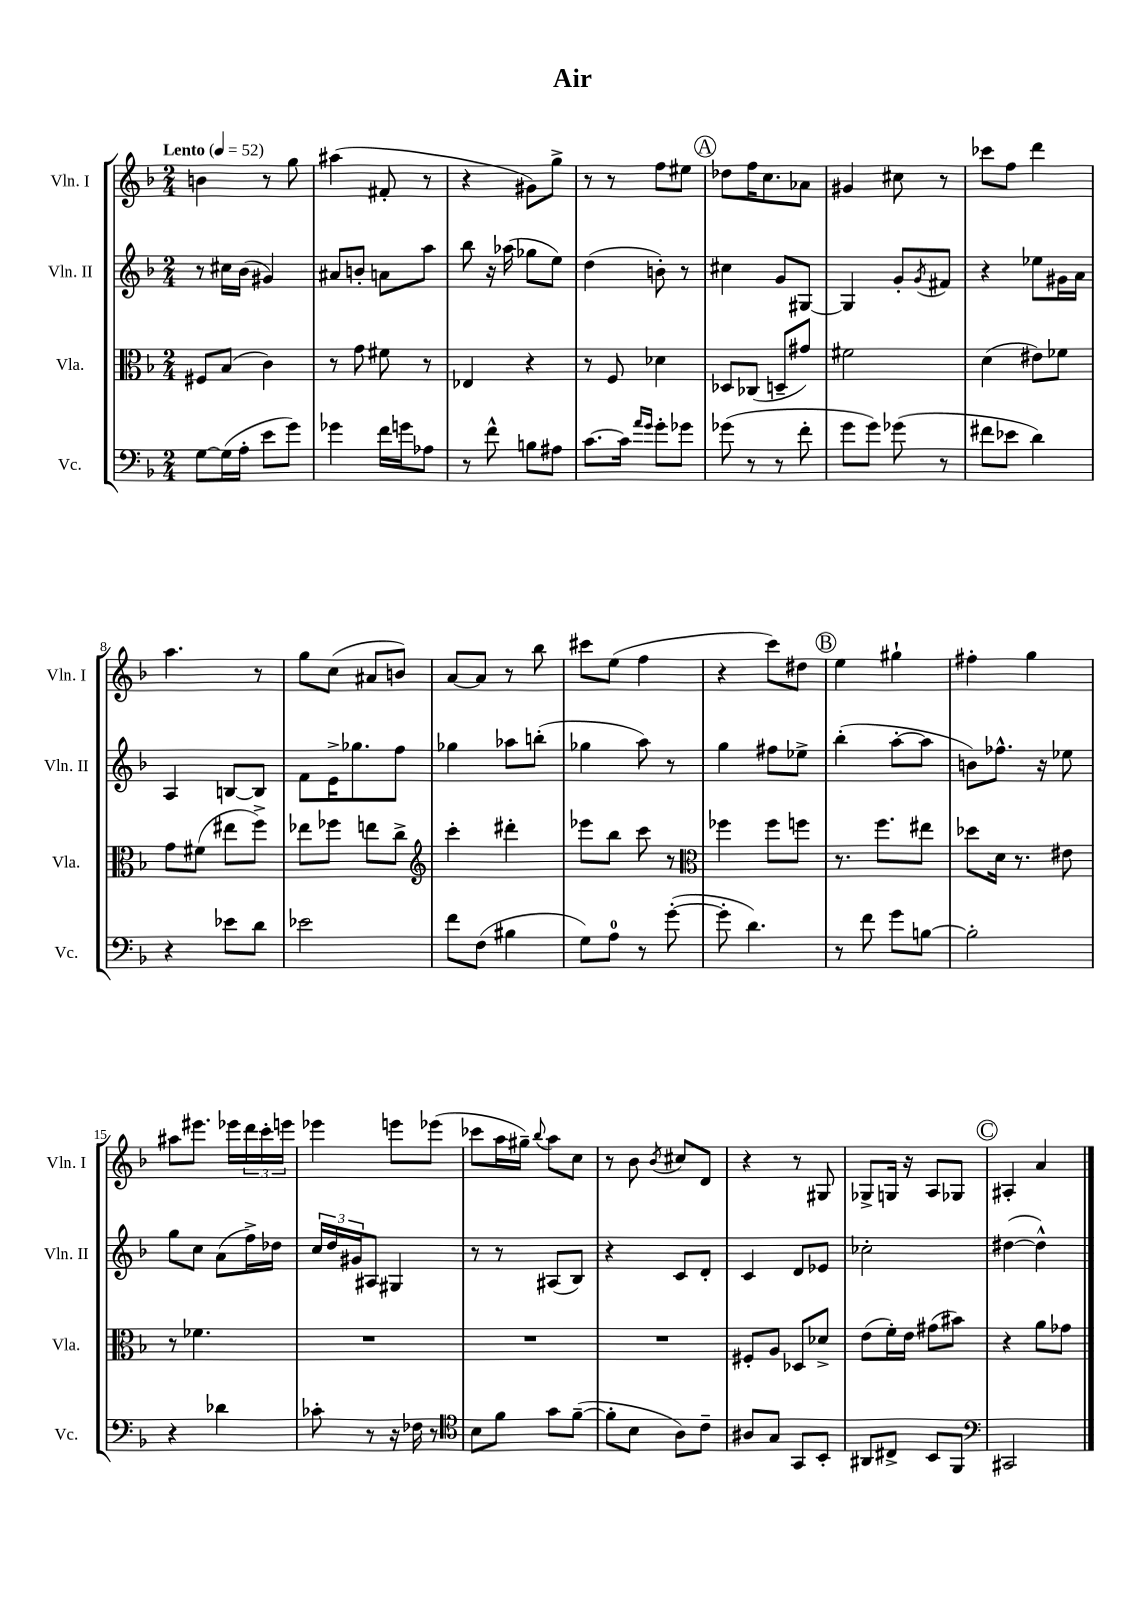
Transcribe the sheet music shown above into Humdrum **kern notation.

**kern	**kern	**kern	**kern
*staff4	*staff3	*staff2	*staff1
*clefF4	*clefC3	*clefG2	*clefG2
*k[b-]	*k[b-]	*k[b-]	*k[b-]
*M2/4	*M2/4	*M2/4	*M2/4
*MM52	*MM52	*MM52	*MM52
[8G	8F#	8r	4b
(16G]	(8B-	16cc#	.
16A'	.	(16b-	.
8e	4c)	4g#)	8r
8g)	.	.	8gg
=	=	=	=
4g-	8r	8a#	(4aa#
.	8g	8b'	.
16f	8f#	8a	8f#'
16g	.	.	.
8A-	8r	8aa	8r
=	=	=	=
8r	4E-	8bb-	4r
8f^^	.	16r	.
.	.	(16aa-	.
8B	4r	8gg-	8g#)
8A#	.	8ee)	8gg^
=	=	=	=
[8.c	8r	(4dd	8r
.	8F	.	8r
16c]	.	.	.
16qqa	.	.	.
16qqg	.	.	.
8g'	4d-	8b')	8ff
8g-	.	8r	8ee#
=	=	=	=
(8g-	8D-	4cc#	8dd-
8r	(8C-	.	16ff
.	.	.	8.cc
8r	8D~	8g	.
8f'	8g#)	[8G#	8a-
=	=	=	=
8g	2f#	4G#]	4g#
8g)	.	.	.
(8g-	.	8g'	8cc#
.	.	8qg	.
8r	.	8f#	8r
=	=	=	=
8f#	(4d	4r	8ccc-
8e-	.	.	8ff
4d)	8e#)	8ee-	4ddd
.	8f-	16g#	.
.	.	16a	.
=	=	=	=
4r	8g	4A	4.aa
.	(8f#	.	.
8e-	8ee#	[8B	.
8d	8ff^)	8B]	8r
=	=	=	=
2e-	8ee-	8f	8gg
.	8ff-	16e^	(8cc
.	.	8.gg-	.
.	8ee	.	8a#
.	8cc^	8ff	8b)
=	=	=	=
*	*clefG2	*	*
8f	4ccc'	4gg-	[8a
(8F	.	.	8a]
4B#	4ddd#'	8aa-	8r
.	.	(8bb'	8bb-
=	=	=	=
8G)	8eee-	4gg-	8ccc#
8A	8bb-	.	(8ee
8r	8ccc	8aa)	4ff
([8g'	8r	8r	.
=	=	=	=
*	*clefC3	*	*
8g']	4ff-	4gg	4r
4.d)	.	.	.
.	8ff-	8ff#	8ccc)
.	8ff	8ee-^	8dd#
=	=	=	=
8r	8.r	(4bb-'	4ee
8f	.	.	.
.	8.ff	.	.
8g	.	[8aa'	4gg#`
[8B	8ee#	8aa]	.
=	=	=	=
2B']	8dd-	8b)	4ff#'
.	16d	8.ff-^^	.
.	8.r	.	.
.	.	.	4gg
.	.	16r	.
.	8e#	8ee-	.
=	=	=	=
4r	8r	8gg	8aa#
.	4.f-	8cc	8.eee#
4d-	.	(8a	.
.	.	.	16eee-
.	.	16ff^)	24ddd
.	.	.	24ccc'
.	.	16dd-	.
.	.	.	24eee
=	=	=	=
8c-'	2r	24cc	4eee-
.	.	24dd	.
.	.	24g#	.
8r	.	8A#	.
16r	.	4G#	8eee
16F-	.	.	.
8r	.	.	(8eee-
=	=	=	=
*clefC4	*	*	*
8B-	2r	8r	8ccc-
8f	.	8r	16aa
.	.	.	16gg#~)
.	.	.	8qqbb-
8g	.	(8A#	8aa
([8f~	.	8B-)	8cc
=	=	=	=
8f']	2r	4r	8r
8B-	.	.	8b-
.	.	.	8qb-
8A)	.	8c	8cc#
8c~	.	8d'	8d
=	=	=	=
8A#	8F#'	4c	4r
8G	8A	.	.
8GG	8D-	8d	8r
8BB-'	8d-^	8e-	8G#
=	=	=	=
8AA#	(8e	2cc-'	8G-^
8C#^	16f')	.	16G
.	16e	.	16r
8BB-	(8g#	.	8A
8FF	8b#)	.	8G-
=	=	=	=
*clefF4	*	*	*
2CC#	4r	([4dd#	4A#'
.	8a	4dd#^^])	4a
.	8g-	.	.
==	==	==	==
*-	*-	*-	*-
